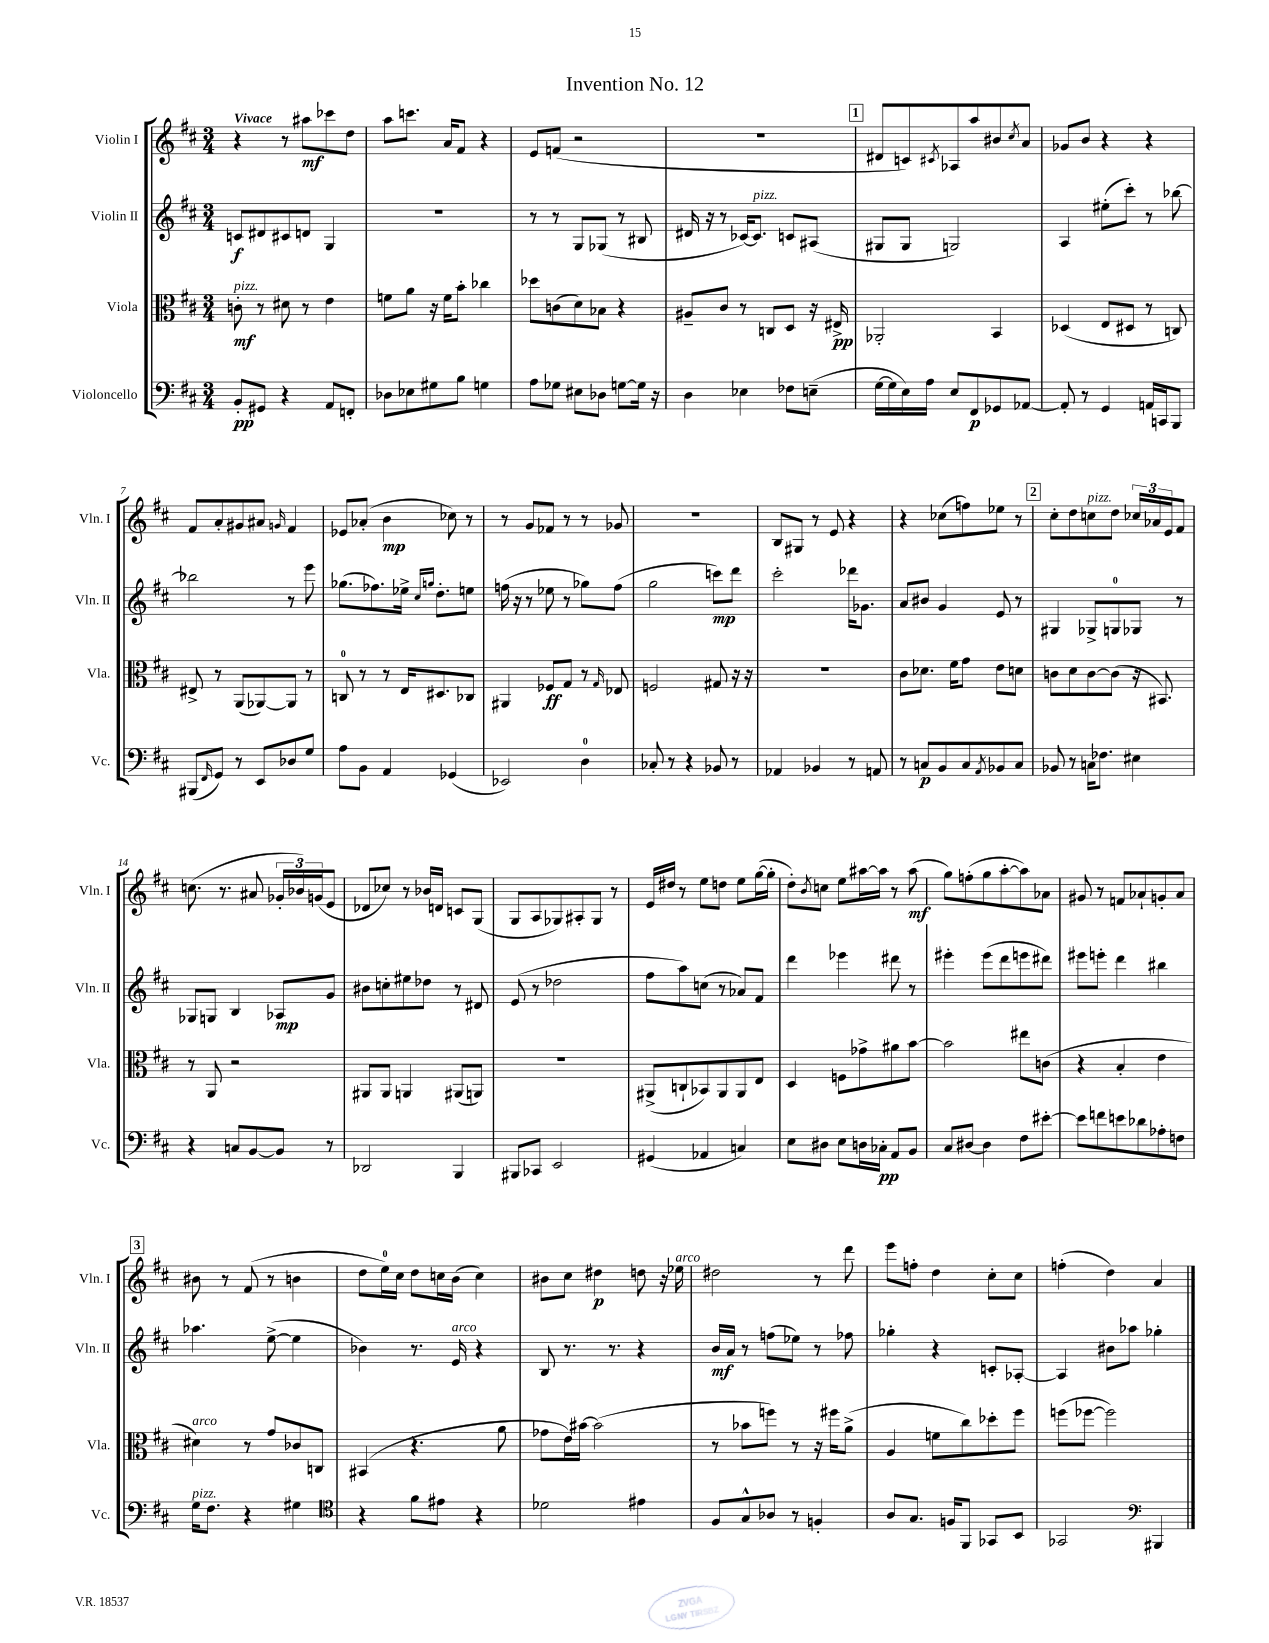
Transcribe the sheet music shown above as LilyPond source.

\header { title = "Invention No. 12" }
<<
\new StaffGroup <<
\new Staff = "s0" \with { instrumentName = "Violin I" shortInstrumentName = "Vln. I" } {
    \clef treble \key d \major \numericTimeSignature \time 3/4 \tempo "Vivace"
    r4 r8 ais''8\mf ces'''8 d''8 |
    a''8 c'''8. a'16 fis'8 r4 |
    e'8 f'8( r2 |
    R2. |
    \mark \markup { \box "1" } dis'8 c'8) \acciaccatura { cis'8 } aes8 a''8 bis'8 \acciaccatura { cis''8 } a'8 |
    ges'8 b'8 r4 r4 |
    fis'8 a'8-. gis'8 ais'8 \grace { g'16 } fis'4 |
    ees'8 aes'8-.( b'4\mp ces''8) r8 |
    r8 g'8 fes'8 r8 r8 ges'8 |
    R2. |
    b8 gis8 r8 e'8 r4 |
    r4 ces''8( f''8) ees''8 r8 |
    \mark \markup { \box "2" } cis''8-. d''8 c''8^\markup { \italic "pizz." } d''8 \tuplet 3/2 { ces''16 aes'16 e'16 } fis'8 |
    c''8.( r8. ais'8 \tuplet 3/2 { ges'16-. bes'16) g'16( } e'8 |
    des'8 ces''8) r8 bes'16 d'16 c'8 g8( |
    g8 a8 ges8) ais8-. ges8 r8 |
    e'16 dis''16 r8 e''8 d''8 e''8 g''16~( g''16-. |
    d''8-.) \acciaccatura { b'8 } c''8 e''8 ais''16~ ais''16 r8 ais''8\mf( |
    g''8) f''8-.( g''8 a''8~-. a''8) aes'8 |
    gis'8 r8 f'8 aes'8-! g'8-. aes'8 |
    \mark \markup { \box "3" } bis'8 r8 fis'8( r8 b'4 |
    d''8 e''16-0) cis''16 d''8 c''16 b'16( c''4) |
    bis'8 cis''8 dis''4\p d''8 r16 ees''16^\markup { \italic "arco" } |
    dis''2 r8 d'''8 |
    e'''8 f''8-. d''4 cis''8-. cis''8 |
    f''4-.( d''4) a'4 \bar "|." |
}
\new Staff = "s1" \with { instrumentName = "Violin II" shortInstrumentName = "Vln. II" } {
    \clef treble \key d \major \numericTimeSignature \time 3/4
    c'8\f dis'8 cis'8 d'8 g4 |
    R2. |
    r8 r8 g8 ges8( r8 bis8 |
    dis'16 r16 r8 ces'16~) ces'8.^\markup { \italic "pizz." } c'8 ais8( |
    \mark \markup { \box "1" } gis8 gis8 g2) |
    a4 eis''8-.( cis'''8-.) r8 bes''8~ |
    bes''2 r8 e'''8 |
    ges''8.( fes''8.) ees''16-> \grace { cis''16 g''16 } d''8.-. e''8 |
    f''16( r16 r8 ees''8 r8 ges''8) f''8( |
    g''2 c'''8\mp) d'''8 |
    cis'''2-. des'''16 ges'8. |
    a'8 bis'8 g'4 e'8 r8 |
    \mark \markup { \box "2" } gis4 ges8-> g8-0 ges8 r8 |
    ges8 g8 b4 aes8\mp g'8 |
    bis'8 c''8-. eis''8 des''8 r8 dis'8 |
    e'8( r8 des''2 |
    fis''8 a''8) c''8( r8 aes'8) fis'8 |
    d'''4 ees'''4 dis'''8 r8 |
    eis'''4-. eis'''8( d'''8 e'''8 dis'''8) |
    eis'''8 e'''8-. d'''4 bis''4 |
    \mark \markup { \box "3" } aes''4. e''8~->( e''4 |
    bes'4) r8. e'16^\markup { \italic "arco" } r4 |
    b8 r8. r8. r4 |
    b'16\mf a'16 r8 f''8( ees''8) r8 fes''8 |
    ges''4-. r4 c'8-. aes8~-. |
    aes4 bis'8 aes''8 ges''4-. \bar "|." |
}
\new Staff = "s2" \with { instrumentName = "Viola" shortInstrumentName = "Vla." } {
    \clef alto \key d \major \numericTimeSignature \time 3/4
    c'8-.\mf^\markup { \italic "pizz." } r8 dis'8 r8 e'4 |
    f'8 a'8 r16 f'16 b'8-. ces''4 |
    des''8 c'8( d'8) bes8 r4 |
    ais8-- cis'8 r8 c8 d8 r16 eis16->\pp |
    \mark \markup { \box "1" } aes,2-. b,4 |
    des4( e8 dis8 r8 c8) |
    eis8-> r8 a,8( aes,8~) aes,8 r8 |
    c8-0 r8 r8 e16 dis8. ces8 |
    ais,4 fes8\ff g8 r8 \grace { g16 } ees8 |
    f2 gis8 r16 r16 |
    R2. |
    cis'8 des'8. fis'16 g'8 e'8 d'8 |
    \mark \markup { \box "2" } c'8 d'8 c'8~ c'8( r16 bis,8.) |
    r8 a,8 r2 |
    ais,8 ais,8 a,4 ais,8( a,8) |
    R2. |
    ais,8->( c8-! bes,8) ais,8 ais,8 e8 |
    d4 f8 ges'8-> ais'8 b'8~ |
    b'2 eis''8 c'8( |
    r4 b4-. e'4 |
    \mark \markup { \box "3" } dis'4^\markup { \italic "arco" }) r8 g'8 ces'8 c8 |
    bis,4( r4. a'8 |
    ges'8 e'16) bis'16~ bis'2( |
    r8 bes'8 f''8) r8 r16 fis''16 a'8->( |
    a4 f'8 cis''8) des''8-. fis''8 |
    f''8( fes''8~ fes''2) \bar "|." |
}
\new Staff = "s3" \with { instrumentName = "Violoncello" shortInstrumentName = "Vc." } {
    \clef bass \key d \major \numericTimeSignature \time 3/4
    b,8-.\pp gis,8 r4 a,8 f,8-. |
    des8 ees8 gis8 b8 g4 |
    a8 ges8 eis8 des8 g8~ g16 r16 |
    d4 ees4 fes8 e8--( |
    \mark \markup { \box "1" } g16~ g16 e16) a16 e8 fis,8\p ges,8 aes,8~ |
    aes,8-. r8 g,4 a,16 c,16 b,,8 |
    bis,,8( \grace { fis,16 } g,8) r8 e,8 des8 g8 |
    a8 b,8 a,4 ges,4( |
    ees,2) d4-0 |
    ces8-. r8 r4 bes,8 r8 |
    aes,4 bes,4 r8 a,8 |
    r8 c8\p b,8 c8 \acciaccatura { a,8 } bes,8 c8 |
    \mark \markup { \box "2" } bes,8 r8 c16 fes8. eis4 |
    r4 c8 b,8~ b,8 r8 |
    des,2 b,,4 |
    bis,,8 ces,8 e,2 |
    gis,4( aes,4 c4) |
    e8 dis8 e8 d16 ces16-.\pp a,8 b,8 |
    cis8 dis8~ dis4 fis8 eis'8~-. |
    eis'8 f'8 e'8 des'8 aes8-. f8 |
    \mark \markup { \box "3" } g16^\markup { \italic "pizz." } fis8. r4 gis4 |
    \clef tenor r4 fis'8 eis'8 r4 |
    des'2 eis'4 |
    fis8 g8-^ aes8 r8 f4-. |
    a8 g8. f16 fis,8 ges,8 b,8 |
    ges,2 \clef bass bis,,4 \bar "|." |
}
>>
>>
